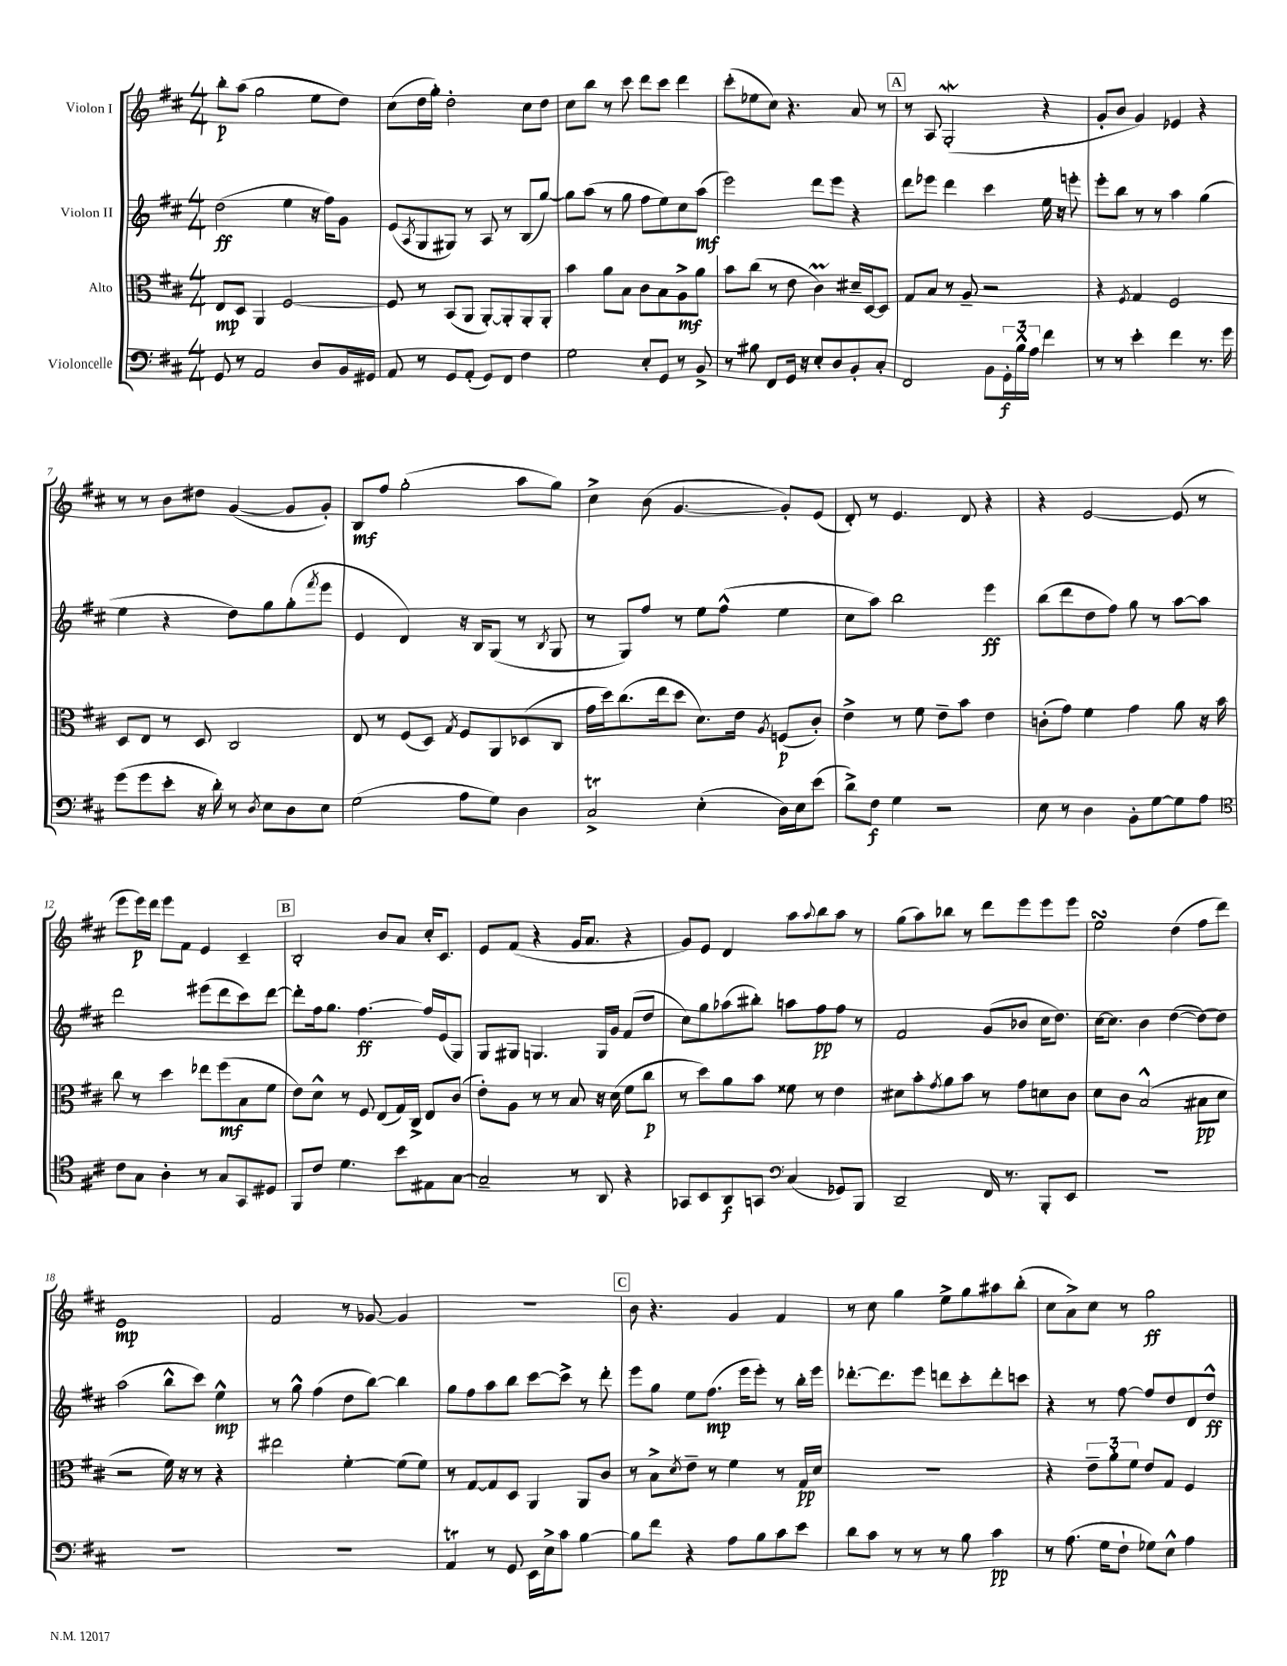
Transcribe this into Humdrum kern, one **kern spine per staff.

**kern	**dynam	**kern	**dynam	**kern	**dynam	**kern	**dynam
*part4	*part4	*part3	*part3	*part2	*part2	*part1	*part1
*staff4	*staff4	*staff3	*staff3	*staff2	*staff2	*staff1	*staff1
*I"Violoncelle	*	*I"Alto	*	*I"Violon II	*	*I"Violon I	*
*clefF4	*	*clefC3	*	*clefG2	*	*clefG2	*
*k[f#c#]	*	*k[f#c#]	*	*k[f#c#]	*	*k[f#c#]	*
*M4/4	*	*M4/4	*	*M4/4	*	*M4/4	*
=1	=1	=1	=1	=1	=1	=1	=1
8GG/	.	8E/L	mp	(2dd\	ff	8bb'\L	p
8r	.	8D/J	.	.	.	(8aa\J	.
2AA/	.	4AA/	.	.	.	2gg\	.
.	.	[2F#/	.	4ee\	.	.	.
8D/L	.	.	.	16r	.	8ee\L	.
.	.	.	.	16ff#\KL)	.	.	.
16BB/L	.	.	.	8g\J	.	8dd\J)	.
16GG#X/JJ	.	.	.	.	.	.	.
=2	=2	=2	=2	=2	=2	=2	=2
8AA/	.	8F#/]	.	(8e/L	.	(8cc#\L	.
.	.	.	.	8qA/	.	.	.
8r	.	8r	.	8G/	.	16dd\L	.
.	.	.	.	.	.	16gg'\JJ)	.
8GG/L	.	(8BB/L	.	8G#X/J)	.	2dd'\	.
(8AA'/J	.	8AA/J	.	8r	.	.	.
8GG/L)	.	[8AA'/L)	.	8A/	.	.	.
8FF#/J	.	8AA'/]	.	8r	.	.	.
4F#\	.	8AA'/	.	(8B/L	.	8cc#\L	.
.	.	8AA'/J	.	[8gg/J)	.	8dd\J	.
=3	=3	=3	=3	=3	=3	=3	=3
2G\	.	4b\	.	8gg\L]	.	8cc#\L	.
.	.	.	.	(8aa\J	.	8bb\J	.
.	.	8a\L	.	8r	.	8r	.
.	.	8B\J	.	8gg\	.	8ccc#\	.
8E'/L	.	8c#\L	.	8ff#\L	.	8ddd\L	.
8GG/J	.	8B\	.	8ee\)	.	8ccc#\J	.
8r	.	8A^\	mf	8cc#\	.	4ddd\	.
8BB^/	.	8a\J	.	(8aa\J	mf	.	.
=4	=4	=4	=4	=4	=4	=4	=4
8r	.	8b\L	.	2eee\)	.	(8ccc#'\L	.
8B#X\	.	(8cc#\J	.	.	.	8ee-X\	.
8FF#/L	.	8r	.	.	.	8cc#\J)	.
16GG/Jk	.	8e\	.	.	.	4.r	.
16r	.	.	.	.	.	.	.
8E'/L	.	4c#m\)	.	8ddd\L	.	.	.
8D/	.	.	.	8eee\J	.	.	.
8BB'/	.	16d#X~/LL	.	4r	.	8a/	.
.	.	[16D/J	.	.	.	.	.
8C#'/J	.	8D/J]	.	.	.	8r	.
!!LO:REH:place=s1:t=A
=5	=5	=5	=5	=5	=5	=5	=5
2FF#/	.	8G/L	.	8ddd\L	.	8r	.
.	.	8B/J	.	8eee-X\J	.	8A/	.
.	.	8r	.	4ddd\	.	(2Gw'/	.
.	.	8A~/	.	.	.	.	.
8BB\L	.	2r	.	4ccc#\	.	.	.
24GG'\L	f	.	.	.	.	.	.
24B^^\	.	.	.	.	.	.	.
24A\JJ	.	.	.	.	.	.	.
4f#\	.	.	.	16ee\	.	4r	.
.	.	.	.	16r	.	.	.
.	.	.	.	8eeen'\	.	.	.
=6	=6	=6	=6	=6	=6	=6	=6
8r	.	4r	.	8eee'\L	.	8g'/L	.
8r	.	.	.	8bb\J	.	8b/J	.
.	.	8qF#/	.	.	.	.	.
4e'\	.	4G/	.	8r	.	4g/)	.
.	.	.	.	8r	.	.	.
4f#\	.	2F#/	.	4aa\	.	4e-X/	.
8.r	.	.	.	(4gg\	.	4r	.
16g\	.	.	.	.	.	.	.
!!LO:LB:g=z
=7	=7	=7	=7	=7	=7	=7	=7
(8g\L	.	8D/L	.	4ee\	.	8r	.
8g\	.	8E/J	.	.	.	8r	.
8e'\J	.	8r	.	4r	.	8b\L	.
16r	.	8D/	.	.	.	8dd#X\J	.
16d'\)	.	.	.	.	.	.	.
8r	.	2C#/	.	8dd\L)	.	([4g/	.
8qD/	.	.	.	.	.	.	.
8E\L	.	.	.	8gg\	.	.	.
8D\	.	.	.	(8gg'\	.	8g/L]	.
.	.	.	.	8qfff#/	.	.	.
8E\J	.	.	.	8eee\J	.	8g'/J)	.
=8	=8	=8	=8	=8	=8	=8	=8
(2G\	.	8E/	.	4e/	.	8B/L	mf
.	.	8r	.	.	.	8ff#/J	.
.	.	(8F#/L	.	4d/)	.	(2gg'\	.
.	.	8D/J)	.	.	.	.	.
.	.	8qG/	.	.	.	.	.
8A\L	.	8F#/L	.	16r	.	.	.
.	.	.	.	16B/KL	.	.	.
8G\J)	.	8AA/	.	(8G/J	.	.	.
4D\	.	(8D-X/	.	8r	.	8aa\L	.
.	.	.	.	8qB/	.	.	.
.	.	8C#/J	.	8G/	.	8gg\J)	.
=9	=9	=9	=9	=9	=9	=9	=9
2C#t^/	.	16g\LL	.	8r	.	4cc#^\	.
.	.	16dd\J)	.	.	.	.	.
.	.	(8.cc#\	.	8G/L)	.	.	.
.	.	.	.	8ff#/J	.	(8b\	.
.	.	16ee\k	.	.	.	.	.
.	.	8dd\J	.	8r	.	[4.g/	.
(4E'\	.	8.d\L)	.	8ee\L	.	.	.
.	.	.	.	(8ff#^^\J	.	.	.
.	.	16e\Jk	.	.	.	.	.
.	.	8qA/	.	.	.	.	.
16D\LL)	.	(8Fn/L	p	4ee\	.	8g'/L])	.
16E\J	.	.	.	.	.	.	.
(8e\J	.	8c#'/J)	.	.	.	(8e/J	.
=10	=10	=10	=10	=10	=10	=10	=10
8d^\L)	.	4e^\	.	8cc#\L	.	8d'/)	.
8F#\J	f	.	.	8aa\J)	.	8r	.
4G\	.	8r	.	2bb\	.	4.e/	.
.	.	8f#\	.	.	.	.	.
2r	.	8e~\L	.	.	.	.	.
.	.	8b\J	.	.	.	8d/	.
.	.	4e\	.	4eee\	ff	4r	.
=11	=11	=11	=11	=11	=11	=11	=11
8E\	.	(8cn'\L	.	(8bb\L	.	4r	.
8r	.	8g\J)	.	8ddd\	.	.	.
4D\	.	4f#\	.	8dd\	.	[2e/	.
.	.	.	.	8ff#\J)	.	.	.
8BB'\L	.	4g\	.	8gg\	.	.	.
[8G\	.	.	.	8r	.	.	.
8G\]	.	8a\	.	[8aa\L	.	(8e/]	.
8A\J	.	16r	.	8aa\J]	.	8r	.
.	.	16b\	.	.	.	.	.
!!LO:LB:g=z
=12	=12	=12	=12	=12	=12	=12	=12
*clefC4	*	*	*	*	*	*	*
8c#\L	.	8cc#\	.	2ddd\	.	8eee\L	.
8G\J	.	8r	.	.	.	16eee\L)	p
.	.	.	.	.	.	16ddd\JJ	.
4A'\	.	4dd\	.	.	.	8eee\L	.
.	.	.	.	.	.	8f#\J	.
8r	.	8ee-X\L	.	(8eee#X\L	.	4e/	.
8G/L	.	(8ff#\	mf	8ddd\	.	.	.
8GG/	.	8B\	.	8ccc#\)	.	4c#~/	.
8D#X/J	.	8f#\J	.	[8ddd\J	.	.	.
!!LO:REH:place=s1:t=B
=13	=13	=13	=13	=13	=13	=13	=13
8FF#/L	.	8e\L)	.	8ddd'\L]	.	2B'/	.
8c#/J	.	8d^^\J	.	16ff#\k	.	.	.
.	.	.	.	8.gg\J	.	.	.
4.d\	.	8r	.	.	.	.	.
.	.	8F#/	.	[4.ff#\	ff	.	.
.	.	(8E/L	.	.	.	8b/L	.
8b\L	.	16G/L)	.	.	.	8a/J	.
.	.	16C#^/JJ	.	.	.	.	.
8E#X\	.	8E/L	.	16ff#/LL]	.	16cc#'/KL	.
.	.	.	.	(16e/J	.	8.c#/J	.
[8G\J	.	(8c#/J	.	8G/J)	.	.	.
=14	=14	=14	=14	=14	=14	=14	=14
2G~/]	.	8e'\L)	.	8G/L	.	8e/L	.
.	.	8A\J	.	8G#X/J	.	(8f#/J	.
.	.	8r	.	4.Gn/	.	4r	.
.	.	8r	.	.	.	.	.
8r	.	8B/	.	.	.	16g/KL	.
.	.	.	.	.	.	8.a/J	.
8AA/	.	16r	.	16G/LL	.	.	.
.	.	(16d\	.	16g/JJ	.	.	.
4r	.	8f#\L	.	(8f#/L	.	4r	.
.	.	8cc#\J	p	8dd/J	.	.	.
=15	=15	=15	=15	=15	=15	=15	=15
8GG-X/L	.	8r	.	8cc#\L)	.	8g/L)	.
8BB/	.	8dd\L)	.	8gg\	.	8e/J	.
8AA/	f	8a\	.	(8aa-X\	.	4d/	.
8GGn/J	.	8b\J	.	8bb#X'\J)	.	.	.
*clefF4	*	*	*	*	*	*	*
(4C#/	.	8f##X\	.	8aan\L	.	8aa\L	.
.	.	.	.	.	.	8qqaa/	.
.	.	8r	.	8ff#\	pp	8bb\	.
8GG-X/L)	.	4e\	.	8ff#\J	.	8aa\J	.
8BBB/J	.	.	.	8r	.	8r	.
=16	=16	=16	=16	=16	=16	=16	=16
2DD~/	.	8d#X\L	.	2f#/	.	(8gg\L	.
.	.	8b'\	.	.	.	8aa\)	.
.	.	8qg/	.	.	.	.	.
.	.	8a\	.	.	.	8bb-X\J	.
.	.	8b\J	.	.	.	8r	.
16FF#/	.	8r	.	(8g/L	.	8ddd\L	.
8.r	.	.	.	.	.	.	.
.	.	8g\L	.	8b-X/J	.	8eee\	.
8BBB'/L	.	8dn\	.	16cc#\KL	.	8eee\	.
.	.	.	.	8.dd\J)	.	.	.
8EE/J	.	8c#\J	.	.	.	8eee\J	.
=17	=17	=17	=17	=17	=17	=17	=17
1r	.	8d\L	.	[16cc#\KL	.	2eesSSS\	.
.	.	.	.	8.cc#\J]	.	.	.
.	.	8c#\J	.	.	.	.	.
.	.	(2B^^/	.	4b\	.	.	.
.	.	.	.	([4dd\	.	(4dd\	.
.	.	8B#X\L	pp	8dd\L_)	.	8ff#\L	.
.	.	8d\J	.	8dd\J]	.	8ddd\J)	.
!!LO:LB:g=z
=18	=18	=18	=18	=18	=18	=18	=18
1r	.	2r	.	(2aa\	.	1e	mp
.	.	16f#\)	.	8bb^^\L	.	.	.
.	.	16r	.	.	.	.	.
.	.	8r	.	8ccc#\J)	.	.	.
.	.	4r	.	4ee^^\	mp	.	.
=19	=19	=19	=19	=19	=19	=19	=19
1r	.	2ee#X\	.	8r	.	2f#/	.
.	.	.	.	8gg^^\	.	.	.
.	.	.	.	(4ff#\	.	.	.
.	.	[4f#'\	.	8dd\L	.	8r	.
.	.	.	.	[8bb\J)	.	[8g-X/	.
.	.	(8f#\L]	.	4bb\]	.	4g-/]	.
.	.	8f#\J)	.	.	.	.	.
=20	=20	=20	=20	=20	=20	=20	=20
4AAT/	.	8r	.	8gg\L	.	1r	.
.	.	[8G/L	.	8ff#\	.	.	.
8r	.	8G/]	.	8aa\	.	.	.
8GG/	.	8D/J	.	8bb\J	.	.	.
16EE\LL	.	4AA/	.	[8ccc#\L	.	.	.
16E^\J	.	.	.	.	.	.	.
8c#\J	.	.	.	8ccc#^\J]	.	.	.
[4B\	.	8AA/L	.	8r	.	.	.
.	.	8c#/J	.	8ddd'\	.	.	.
!!LO:REH:place=s1:t=C
=21	=21	=21	=21	=21	=21	=21	=21
8B\L]	.	8r	.	8eee\L	.	8b\	.
8f#\J	.	8B^\L	.	8gg\J	.	4.r	.
.	.	8qd/	.	.	.	.	.
4r	.	8e~\J	.	8ee\L	.	.	.
.	.	8r	.	(8.ff#\J	mp	.	.
8A\L	.	4f#\	.	.	.	4g/	.
.	.	.	.	16eee\KL	.	.	.
8B\	.	.	.	8eee'\J)	.	.	.
8c#\	.	8r	.	8r	.	4f#/	.
8e\J	.	16G/LL	pp	16bb'\LL	.	.	.
.	.	16d/JJ	.	16eee\JJ	.	.	.
=22	=22	=22	=22	=22	=22	=22	=22
8d\L	.	1r	.	[8.ddd-X'\L	.	8r	.
8c#\J	.	.	.	.	.	8cc#\	.
.	.	.	.	8.ddd-\]	.	.	.
8r	.	.	.	.	.	4gg\	.
8r	.	.	.	8eee\J	.	.	.
8r	.	.	.	8dddn\L	.	8ee^\L	.
8B\	.	.	.	8ccc#'\	.	8gg\	.
4c#\	pp	.	.	8ddd'\	.	8aa#X\	.
.	.	.	.	8cccn\J	.	(8bb'\J	.
=23	=23	=23	=23	=23	=23	=23	=23
8r	.	4r	.	4r	.	8cc#\L	.
(8.A\	.	.	.	.	.	8a^\)	.
.	.	12e~\L	.	8r	.	8cc#\J	.
16G\KL	.	.	.	.	.	.	.
.	.	12a'\	.	.	.	.	.
8F#`\J	.	.	.	[8ff#\	.	8r	.
.	.	12f#\J	.	.	.	.	.
8G-X\L)	.	8e/L	.	8ff#/L]	.	2gg\	ff
8E^^\J	.	8G/J	.	8dd/	.	.	.
4A\	.	4F#/	.	8d/	.	.	.
.	.	.	.	8dd^^/J	ff	.	.
==	==	==	==	==	==	==	==
*-	*-	*-	*-	*-	*-	*-	*-
